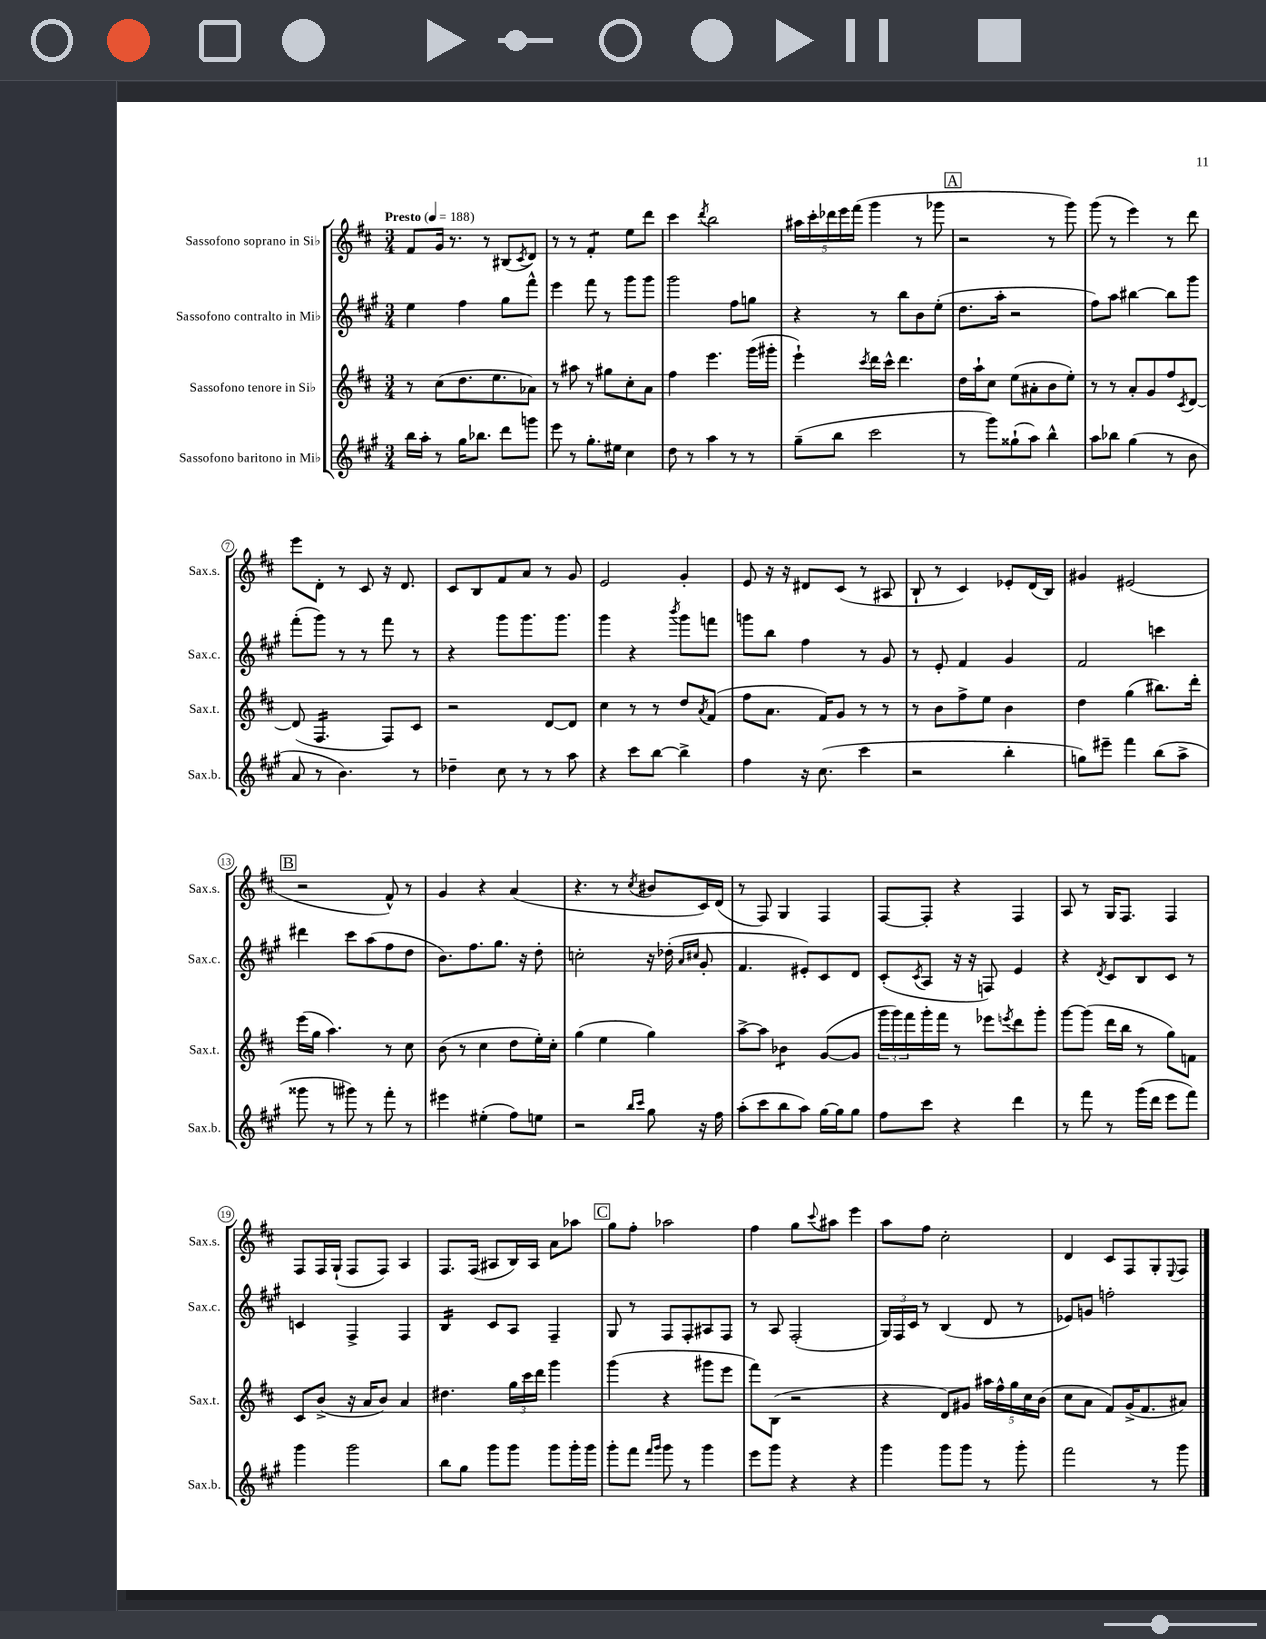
<<
\new StaffGroup <<
\new Staff = "s0" \with { instrumentName = "Sassofono soprano in Sib" shortInstrumentName = "Sax.s." } {
    \clef treble \key d \major \numericTimeSignature \time 3/4 \tempo "Presto" 4 = 188
    fis'8 g'16 r8. r8 bis8( \acciaccatura { cis'8 } d'8) |
    r8 r8 fis'4:8-. e''8 d'''8 |
    cis'''4 \acciaccatura { d'''8 } b''2 |
    \tuplet 5/4 { ais''16 cis'''16-. des'''16 e'''16 fis'''16( } g'''4 r8 ges'''8 |
    \mark \markup { \box "A" } r2 r8 g'''8) |
    g'''8( r8 e'''4) r8 d'''8 |
    e'''8 d'8-. r8 cis'8 r16 d'8. |
    cis'8 b8 fis'8 a'8 r8 g'8 |
    e'2 g'4-. |
    e'8 r16 r16 dis'8 cis'8( r8 ais8 |
    b8-! r8 cis'4) ees'8-. d'16( b16) |
    gis'4 eis'2( |
    \mark \markup { \box "B" } r2 fis'8-^) r8 |
    g'4 r4 a'4( |
    r4. r8 \acciaccatura { cis''8 } bis'8 cis'16) d'16( |
    r8 fis8) g4 fis4 |
    fis8~ fis8-. r4 fis4 |
    a8 r8 g16 fis8. fis4 |
    fis8 fis16 g16-!( fis8 fis8) a4 |
    fis8. fis16( ais8 b16) ais16 a'8 aes''8 |
    \mark \markup { \box "C" } g''8 fis''8-. aes''2 |
    fis''4 g''8 \appoggiatura { cis'''8 } ais''8 e'''4 |
    a''8 fis''8 cis''2-. |
    d'4 cis'8 fis8 g8-. \appoggiatura { e8 } fis8 \bar "|." |
}
\new Staff = "s1" \with { instrumentName = "Sassofono contralto in Mib" shortInstrumentName = "Sax.c." } {
    \clef treble \key a \major \numericTimeSignature \time 3/4
    e''4 fis''4 gis''8 fis'''8-^ |
    e'''4 fis'''8 r8 gis'''8 gis'''8 |
    gis'''2 fis''8 g''8 |
    r4 r8 b''8 b'8 e''8-.( |
    \mark \markup { \box "A" } d''8. a''16-. r2 |
    fis''8) a''8 bis''4~ bis''8 gis'''8 |
    fis'''8-.( gis'''8) r8 r8 fis'''8 r8 |
    r4 gis'''8 gis'''8. gis'''8. |
    gis'''4 r4 \acciaccatura { b'''8 } gis'''8 f'''8 |
    g'''8 b''8 fis''4 r8 gis'8 |
    r8 e'8-. fis'4 gis'4 |
    fis'2 c'''4 |
    \mark \markup { \box "B" } dis'''4 cis'''8 a''8( fis''8 d''8 |
    b'8.) fis''8. gis''8. r16 d''8-. |
    c''2-. r16 des''16-.( \grace { a'16 cis''16 } gis'8-. |
    fis'4. eis'8-.) cis'8 d'8 |
    cis'8-.( \acciaccatura { cis'8 } a8 r16 r16 f8) e'4 |
    r4 \acciaccatura { d'8 } cis'8 b8 cis'8 r8 |
    c'4 fis4-> fis4 |
    b4:16 cis'8 a8 fis4-- |
    \mark \markup { \box "C" } gis8 r8 fis8 fis8-. ais8 fis8 |
    r8 a8 fis2-.( |
    \tuplet 3/2 { gis16) fis16 cis'16 } r8 b4( d'8 r8 |
    ees'8) g'8 f''2-. \bar "|." |
}
\new Staff = "s2" \with { instrumentName = "Sassofono tenore in Sib" shortInstrumentName = "Sax.t." } {
    \clef treble \key d \major \numericTimeSignature \time 3/4
    r8 cis''8( d''8. e''8. aes'8) |
    r8 ais''8 r8 gis''8 cis''8-. a'8 |
    fis''4 e'''4. g'''16( gis'''16-. |
    e'''4-!) \acciaccatura { cis'''8 } d'''16 cis'''16-^ d'''4. |
    \mark \markup { \box "A" } d''16 a''16-! cis''8 e''8( ais'8-. b'8 e''8-.) |
    r8 r8 a'8-. g'8 fis''8 \acciaccatura { cis'8 } d'8~ |
    d'8( fis4.:16 fis8) cis'8 |
    r2 d'8~ d'8 |
    cis''4 r8 r8 d''8 \acciaccatura { a'8 } fis'8( |
    fis''8 a'8. fis'16) g'8 r8 r8 |
    r8 b'8 fis''8-> e''8 b'4 |
    d''4 g''4( bis''8.) d'''16-. |
    \mark \markup { \box "B" } e'''16( g''16 a''4.) r8 cis''8 |
    b'8( r8 cis''4 d''8 e''16-.) cis''16-. |
    g''4( e''4 g''4) |
    a''8~-> a''8 bes'4:8 g'8~( g'8 |
    \tuplet 3/2 { g'''16 g'''16) fis'''16 } g'''16-. fis'''16 r8 ees'''8 \acciaccatura { e'''8 } d'''8 g'''8-. |
    g'''8~ g'''8( d'''16 b''16 r8 g''8) f'8 |
    cis'8 b'8->( r16 a'16 b'8) a'4 |
    dis''4. \tuplet 3/2 { g''16 cis'''16 d'''16 } g'''4 |
    \mark \markup { \box "C" } g'''4( r4 gis'''8 e'''8 |
    fis'''8) b8( r2 |
    r4 d'8) gis'8 \tuplet 5/4 { ais''16 fis''16-^ g''16 cis''16 b'16( } |
    cis''8 a'8 fis'8) g'16->( fis'8. ais'8) \bar "|." |
}
\new Staff = "s3" \with { instrumentName = "Sassofono baritono in Mib" shortInstrumentName = "Sax.b." } {
    \clef treble \key a \major \numericTimeSignature \time 3/4
    b''16 a''16-. r8 gis''16 bes''8. d'''8 g'''8 |
    e'''8 r8 gis''8.-. eis''16 cis''4 |
    d''8 r8 a''4 r8 r8 |
    gis''8--( b''8 cis'''2 |
    \mark \markup { \box "A" } r8 gis'''8) gisis''8-!( a''8) b''4-^ |
    a''8 bes''8 gis''4( r8 b'8 |
    a'8 r8 b'4.) r8 |
    des''4-- cis''8 r8 r8 a''8 |
    r4 cis'''8 b''8~ b''4-> |
    fis''4 r16 cis''8.( cis'''4 |
    r2 b''4-. |
    g''8) eis'''8-- fis'''4 b''8( a''8-> |
    \mark \markup { \box "B" } gisis'''8 r8 gis'''8) r8 fis'''8-. r8 |
    eis'''4 eis''4-.( fis''8) e''8 |
    r2 \grace { b''16 cis'''16 } gis''8 r16 fis''16 |
    a''8-.( cis'''8 b''8 a''8) gis''16~ gis''16 gis''8 |
    fis''8 cis'''8 r4 d'''4 |
    r8 fis'''8 r8 gis'''16( d'''16 e'''8 fis'''8) |
    gis'''4 gis'''2 |
    b''8 gis''8 gis'''8 gis'''8 gis'''8 gis'''16-. gis'''16 |
    \mark \markup { \box "C" } gis'''8-. fis'''8 \grace { fis'''16 gis'''16 } gis'''8 r8 gis'''4 |
    e'''8 gis'''8 r4 r4 |
    gis'''4 gis'''8 gis'''8 r8 gis'''8-. |
    fis'''2 r8 gis'''8 \bar "|." |
}
>>
>>
\layout { \context { \Score \override BarNumber.stencil = #(make-stencil-circler 0.1 0.3 ly:text-interface::print) } }
